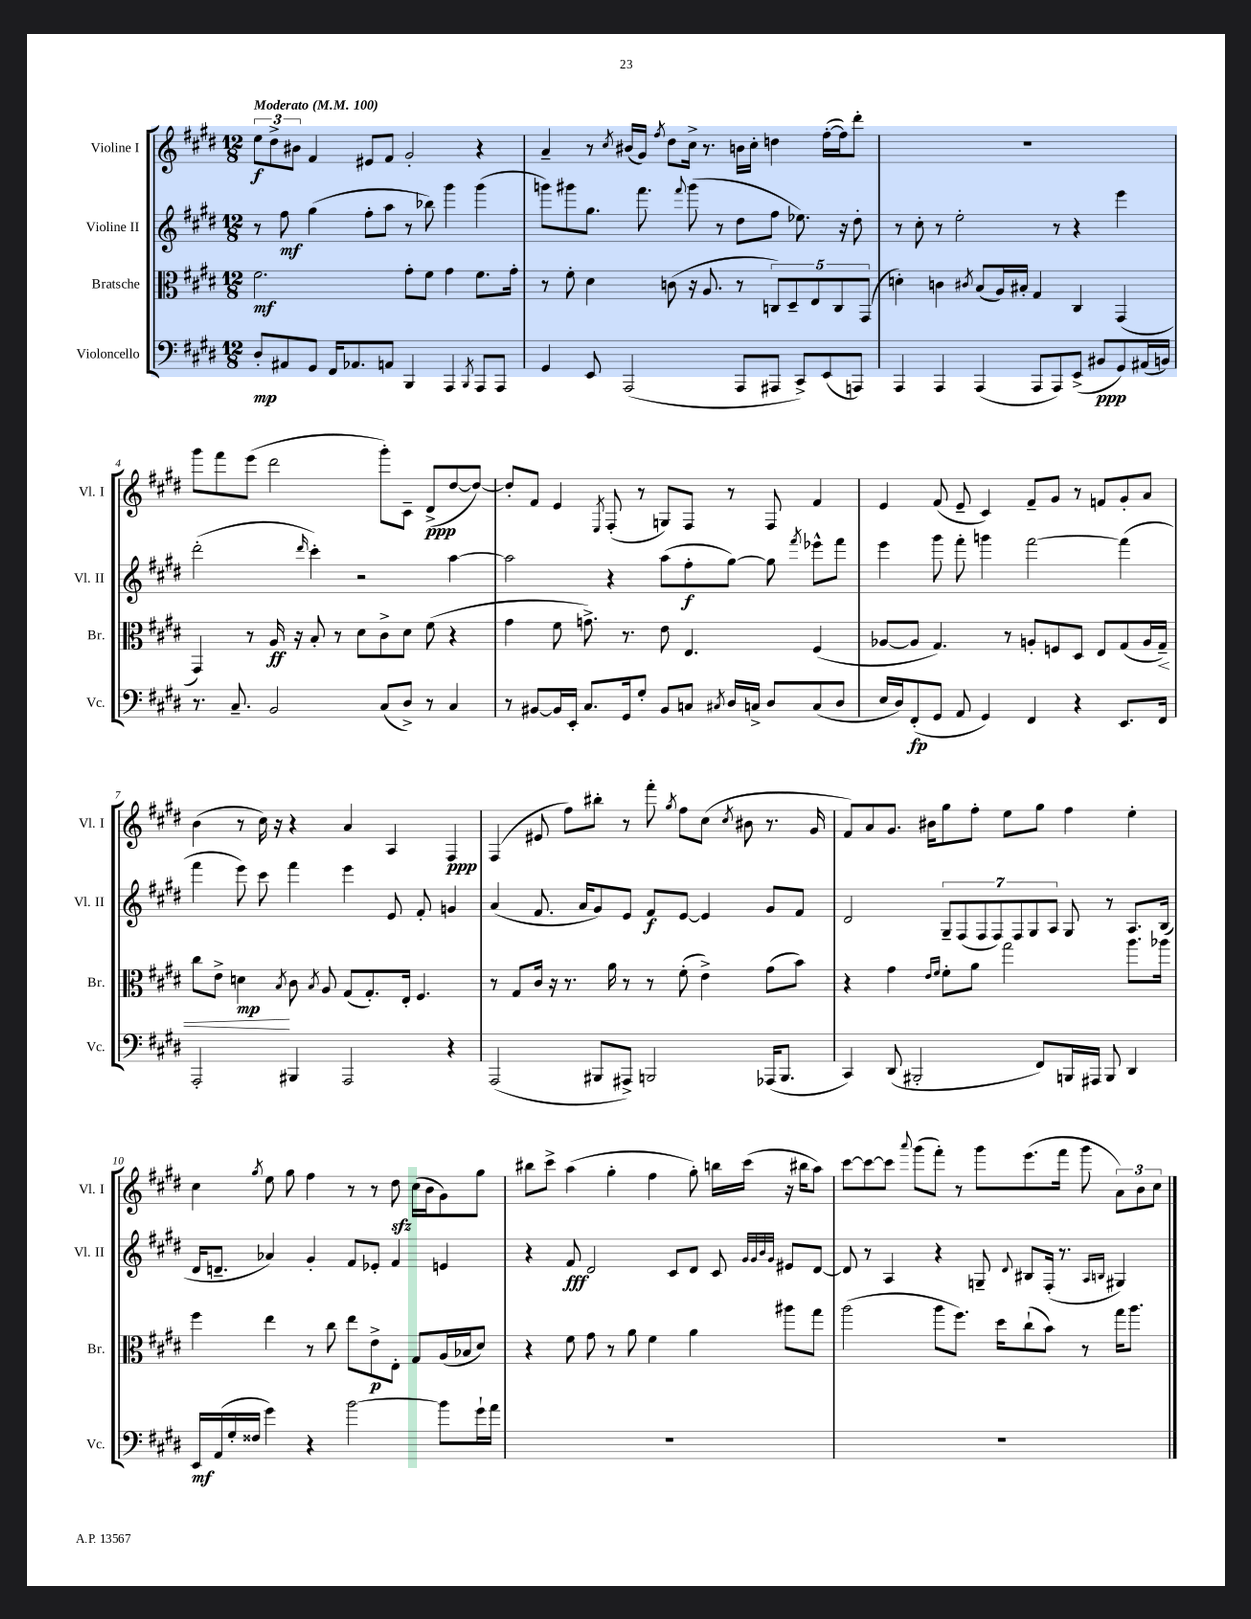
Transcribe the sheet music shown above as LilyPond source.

<<
\new StaffGroup <<
\new Staff = "s0" \with { instrumentName = "Violine I" shortInstrumentName = "Vl. I" } {
    \clef treble \key e \major \numericTimeSignature \time 12/8 \tempo "Moderato" 4 = 100
    \autoBeamOff \tuplet 3/2 { e''8[\f dis''8-> bis'8] } fis'4 eis'8[ fis'8] gis'2-. r4 |
    a'4-- r8 \acciaccatura { cis''8 } bis'16[( gis'16]) \acciaccatura { fis''8 } dis''8[ cis''16]-> r8. b'16[ cis''16]-. d''4 fis''16[~-.( fis''16) dis'''8]-. |
    R1. |
    gis'''8[ fis'''8 e'''8]( dis'''2 gis'''8[-.) cis'8]-- dis'8[->\ppp( dis''8~ dis''8]~) |
    dis''8[-. fis'8] e'4 \acciaccatura { e8 } fis8-.( r8 g8[) fis8] r8 fis8 fis'4 |
    e'4 fis'8( e'8-- cis'4) fis'8[-- gis'8] r8 f'8[ gis'8-. a'8] |
    b'4( r8 cis''16) r16 r4 a'4 a4 fis4\ppp |
    fis4( eis'8 fis''8[) bis''8]-. r8 fis'''8-. \acciaccatura { gis''8 } fis''8[ cis''8]( \acciaccatura { cis''8 } bis'8 r8. gis'16 |
    fis'8[) a'8 gis'8.] bis'16[ gis''8 fis''8]-. e''8[ gis''8] fis''4 e''4-. |
    cis''4 \acciaccatura { gis''8 } e''8 gis''8 fis''4 r8 r8 dis''8\sfz cis''16[( b'16 gis'8) gis''8] |
    bis''8[ cis'''8]-> a''4( gis''4-. fis''4 gis''8-.) b''16[ cis'''16]( r16 bis''16[ a''8]) |
    cis'''8[~ cis'''8~ cis'''8] \appoggiatura { a'''8 } gis'''8[( fis'''8]-.) r8 gis'''8[ e'''8.( fis'''16] gis'''8 \tuplet 3/2 { a'8[) b'8 cis''8] } \bar "|." |
}
\new Staff = "s1" \with { instrumentName = "Violine II" shortInstrumentName = "Vl. II" } {
    \clef treble \key e \major \numericTimeSignature \time 12/8
    \autoBeamOff r8 fis''8\mf gis''4( fis''8[-. a''8] r8 bes''8) gis'''4 gis'''4( |
    g'''8[) gis'''8 gis''8.] fis'''8. \appoggiatura { fis'''8 } gis'''8( r8 dis''8[ fis''8] ees''8.) r16 dis''8-. |
    r8 cis''8-. r8 e''2-. r8 r4 e'''4 |
    dis'''2-.( \grace { dis'''16 } cis'''4-.) r2 a''4~ |
    a''2 r4 a''8[( fis''8-.\f gis''8]~) gis''8 \acciaccatura { fis'''8 } ees'''8[-^ fis'''8] |
    e'''4 gis'''8 fis'''8-. g'''4 fis'''2~ fis'''4( |
    fis'''4 e'''8) cis'''8 fis'''4 e'''4 e'8 fis'8-. g'4 |
    a'4( fis'8. a'16[ gis'8) e'8] fis'8[\f e'8]~ e'4 gis'8[ fis'8] |
    dis'2 \tuplet 7/4 { gis8[-- fis8( fis8 fis8) fis8 gis8 a8] } gis8 r8 a8.[ b16]( |
    dis'16[ d'8.]-- aes'4) gis'4-. fis'8[ ees'8]-. fis'4 e'4 |
    r4 fis'8\fff dis'2 cis'8[ dis'8] cis'8 \grace { gis'32[ gis'32 b'32 gis'32] } eis'8[ dis'8]~ |
    dis'8 r8 a4 r4 g8-- \appoggiatura { dis'8 } bis8[ fis16]-.( r8. \grace { a16[ b16] } gis4) \bar "|." |
}
\new Staff = "s2" \with { instrumentName = "Bratsche" shortInstrumentName = "Br." } {
    \clef alto \key e \major \numericTimeSignature \time 12/8
    \autoBeamOff fis'2.\mf gis'8[-. fis'8] gis'4 fis'8.[ gis'16]-. |
    r8 fis'8-. dis'4 c'8( r16 a8. r8 \tuplet 5/4 { c8[) dis8-- e8 c8 gis,8]( } |
    d'4-.) c'4 \acciaccatura { cis'8 } b8[( a16) bis16]-. gis4 cis4 gis,4( |
    gis,4) r8 a16\ff r16 b8-. r8 dis'8[ cis'8-> dis'8] fis'8( r4 |
    gis'4 fis'8 g'8.->) r8. e'8 e4. fis4( |
    aes8[~ aes8] gis4.) r8 a8[-. f8 dis8] e8[ gis8( a16 gis16]--\<) |
    cis''8[ e'8]-> d'4\mp\! \acciaccatura { b8 } cis'8 \acciaccatura { b8 } a8 gis8[( gis8.-.) e16]-. fis4. |
    r8 gis8[ cis'16] r16 r8. a'16 r8 r8 fis'8-.( e'4->) gis'8[( b'8]) |
    r4 gis'4 \grace { e'16[ fis'16] } fis'8[-. a'8] gis''2 a''8.[ aes''16] |
    fis''4 e''4 r8 cis''8 e''8[ e'8->\p e8]-. gis8[ a16( bes16 dis'8]) |
    r4 fis'8 gis'8 r8 a'8 fis'4 a'4 ais''8[ gis''8] |
    a''2( a''8[ fis''8.]) dis''16[ cis''8-!( b'8]) r8 gis''16[ a''8.] \bar "|." |
}
\new Staff = "s3" \with { instrumentName = "Violoncello" shortInstrumentName = "Vc." } {
    \clef bass \key e \major \numericTimeSignature \time 12/8
    \autoBeamOff dis8[-.\mp ais,8 gis,8] fis,16[ aes,8. a,8] b,,4 a,,4 \acciaccatura { b,,8 } a,,8[ a,,8] |
    gis,4 e,8 a,,2( a,,8[ ais,,8] cis,8[->) e,8( a,,8]) |
    a,,4 a,,4 a,,4( a,,8[ a,,8) e,8]->( bis,8[\ppp gis,8) ais,16( b,16]) |
    r8. cis8.-- b,2 cis8[( dis8]->) r8 cis4 |
    r8 bis,8[~ bis,16 e,16]-. cis8.[ gis,16 gis8]-. bis,8[ c8] \acciaccatura { cis8 } dis16[ c16]-> dis8[ c8( dis8] |
    e16[ dis16) fis,8-.\fp( gis,8] a,8 gis,4) fis,4 r4 e,8.[ fis,16] |
    a,,2-. bis,,4 a,,2 r4 |
    a,,2( bis,,8[ ais,,8]->) b,,2 aes,,16[( b,,8.] |
    cis,4) dis,8( bis,,2-. fis,8[) b,,16 ais,,16] b,,8 dis,4 |
    e,16[\mf a,16( gis16-. fisis16] gis'4) r4 b'2~ b'8[ gis'16-! a'16] |
    R1. |
    R1. \bar "|." |
}
>>
>>
